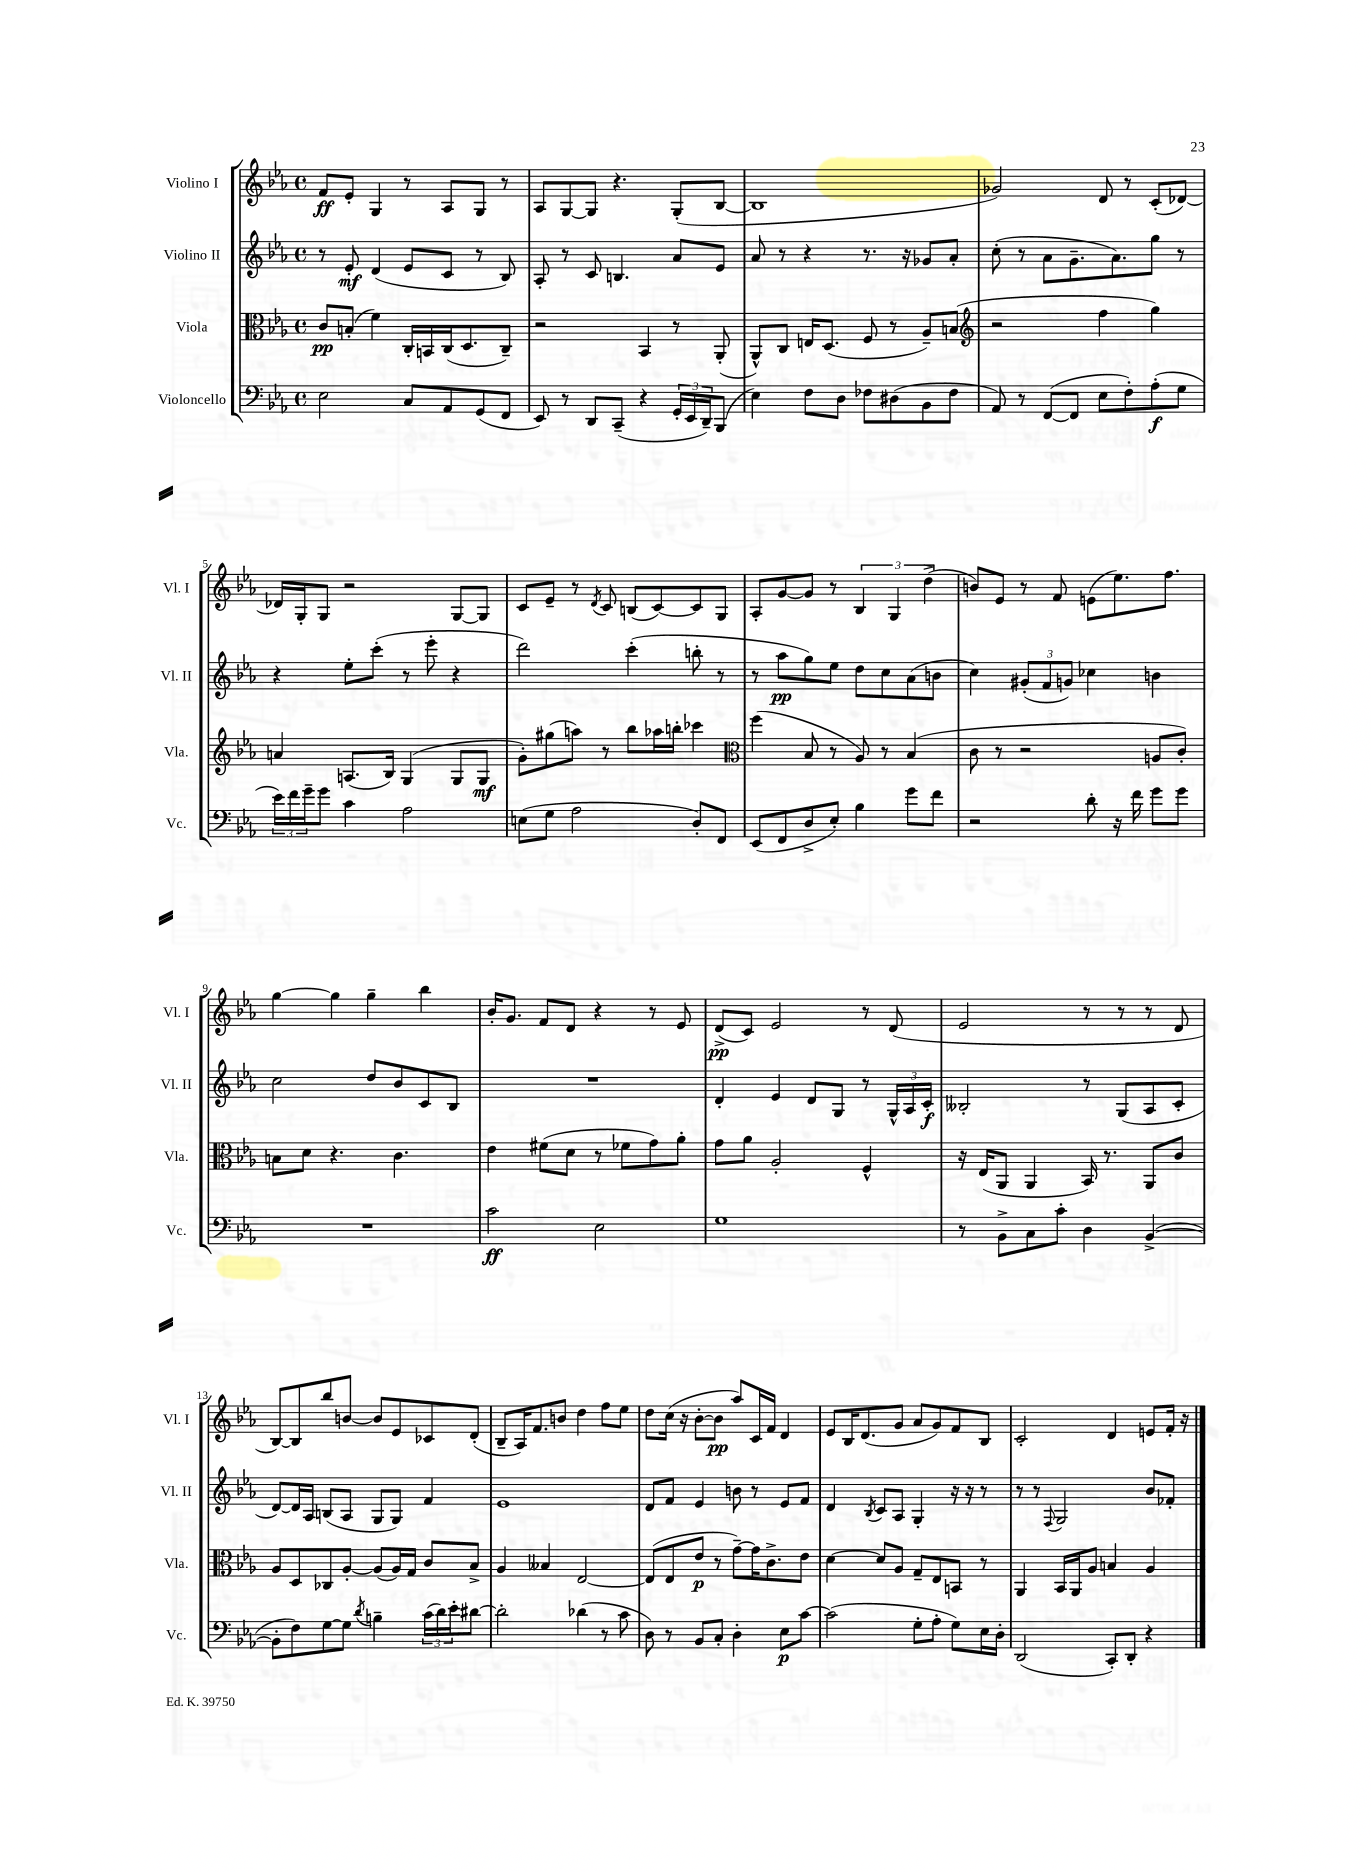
<<
\new StaffGroup <<
\new Staff = "s0" \with { instrumentName = "Violino I" shortInstrumentName = "Vl. I" } {
    \clef treble \key ees \major \defaultTimeSignature \time 4/4
    f'8\ff ees'8-. g4 r8 aes8 g8 r8 |
    aes8 g8~ g8 r4. g8-.( bes8~ |
    bes1 |
    ges'2) d'8 r8 c'8-.( des'8~) |
    des'16 g16-. g8 r2 g8~ g8 |
    c'8 ees'8-- r8 \acciaccatura { d'8 } c'8 b8( c'8~) c'8 g8 |
    aes8-. g'8~ g'8 r8 \tuplet 3/2 { bes4 g4 d''4->( } |
    b'8) ees'8 r8 f'8 e'8( ees''8.) f''8. |
    g''4~ g''4 g''4-- bes''4 |
    bes'16-. g'8. f'8 d'8 r4 r8 ees'8 |
    d'8->\pp( c'8) ees'2 r8 d'8( |
    ees'2 r8 r8 r8 d'8 |
    bes8~) bes8 bes''8 b'8~ b'8 ees'8 ces'8 d'8-.( |
    bes8-- aes16) f'8. b'8 d''4 f''8 ees''8 |
    d''8 c''16( r16 bes'8~-. bes'8\pp aes''8) c'16 f'16 d'4 |
    ees'8 bes16 d'8.( g'8 aes'8 g'8) f'8 bes8 |
    c'2-. d'4 e'8 f'16-. r16 \bar "|." |
}
\new Staff = "s1" \with { instrumentName = "Violino II" shortInstrumentName = "Vl. II" } {
    \clef treble \key ees \major \defaultTimeSignature \time 4/4
    r8 ees'8-.\mf d'4( ees'8 c'8 r8 bes8) |
    aes8-. r8 c'8 b4. aes'8 ees'8 |
    aes'8 r8 r4 r8. r16 ges'8 aes'8-. |
    c''8-.( r8 aes'8 g'8.-- aes'8.) g''8 r8 |
    r4 ees''8-. c'''8-.( r8 ees'''8-. r4 |
    d'''2) c'''4-.( b''8-. r8 |
    r8 aes''8\pp g''8) ees''8 d''8 c''8 aes'8( b'8 |
    c''4) \tuplet 3/2 { gis'8-.( f'8 g'8) } ces''4 b'4 |
    c''2 d''8 bes'8 c'8 bes8 |
    R1 |
    d'4-. ees'4 d'8 g8 r8 \tuplet 3/2 { g16-^ aes16 c'16-.\f } |
    beses2-. r8 g8( aes8 c'8-. |
    d'8~) d'16 aes16 b8( aes8 g8 g8) f'4 |
    ees'1 |
    d'8 f'8 ees'4 b'8 r8 ees'8 f'8 |
    d'4 \acciaccatura { bes8 } c'8 aes8 g4-. r16 r16 r8 |
    r8 r8 \appoggiatura { f8 } g2 bes'8 fes'8-. \bar "|." |
}
\new Staff = "s2" \with { instrumentName = "Viola" shortInstrumentName = "Vla." } {
    \clef alto \key ees \major \defaultTimeSignature \time 4/4
    c'8\pp b8-.( f'4) c16-. b,16 c16( d8. c8--) |
    r2 bes,4 r8 aes,8-.( |
    aes,8-^) c8 e16 d8.( f8 r8 aes8--) b8( |
    \clef treble r2 f''4 g''4) |
    a'4 a8.( bes16) g4( g8 g8\mf |
    g'8-.) gis''8( a''8) r8 bes''8 aes''16 b''16-. ces'''4 |
    \clef alto f''4( bes8 r8 aes8) r8 bes4( |
    c'8 r8 r2 a8 c'8-.) |
    b8 d'8 r4. c'4. |
    ees'4 fis'8( d'8 r8 fes'8 g'8) aes'8-. |
    g'8 aes'8 aes2-. f4-^ |
    r16 ees16( aes,8 aes,4 bes,16) r8. aes,8 c'8 |
    aes8 d8 ces8 aes8~-. aes8( aes16) g16 c'8 bes8-> |
    aes4 beses4 ees2~ |
    ees8( ees8 ees'8\p r8 g'8~--) g'16 c'8.-> ees'8 |
    d'4~ d'8 aes8 g8-- ees8 b,8 r8 |
    aes,4 bes,16 aes,16 aes8 b4 aes4 \bar "|." |
}
\new Staff = "s3" \with { instrumentName = "Violoncello" shortInstrumentName = "Vc." } {
    \clef bass \key ees \major \defaultTimeSignature \time 4/4
    ees2 c8 aes,8 g,8( f,8 |
    ees,8) r8 d,8 c,8--( r4 \tuplet 3/2 { g,16-. ees,16 d,16--) } bes,,8( |
    ees4) f8 d8 fes8 dis8( bes,8 fes8 |
    aes,8) r8 f,8~( f,8 ees8 f8-.) aes8-.\f( g8 |
    \tuplet 3/2 { ees'16) f'16 g'16-- } g'8 c'4 aes2 |
    e8( g8 aes2 d8-.) f,8 |
    ees,8( f,8 d8-> ees8-.) bes4 g'8 f'8 |
    r2 d'8-. r16 f'16 g'8 g'8 |
    R1 |
    c'2\ff ees2 |
    g1 |
    r8 bes,8-> c8 c'8-. d4 bes,4~->( |
    bes,8-. f8) g8~ g8 \acciaccatura { d'8 } b4-- \tuplet 3/2 { c'16( d'16) ees'16-. } dis'8~ |
    dis'2-. des'4( r8 c'8 |
    d8) r8 bes,8 c8-. d4-. ees8\p c'8~ |
    c'2( g8-. aes8-. g8) ees16 d16-. |
    d,2( c,8-.) d,8-. r4 \bar "|." |
}
>>
>>
